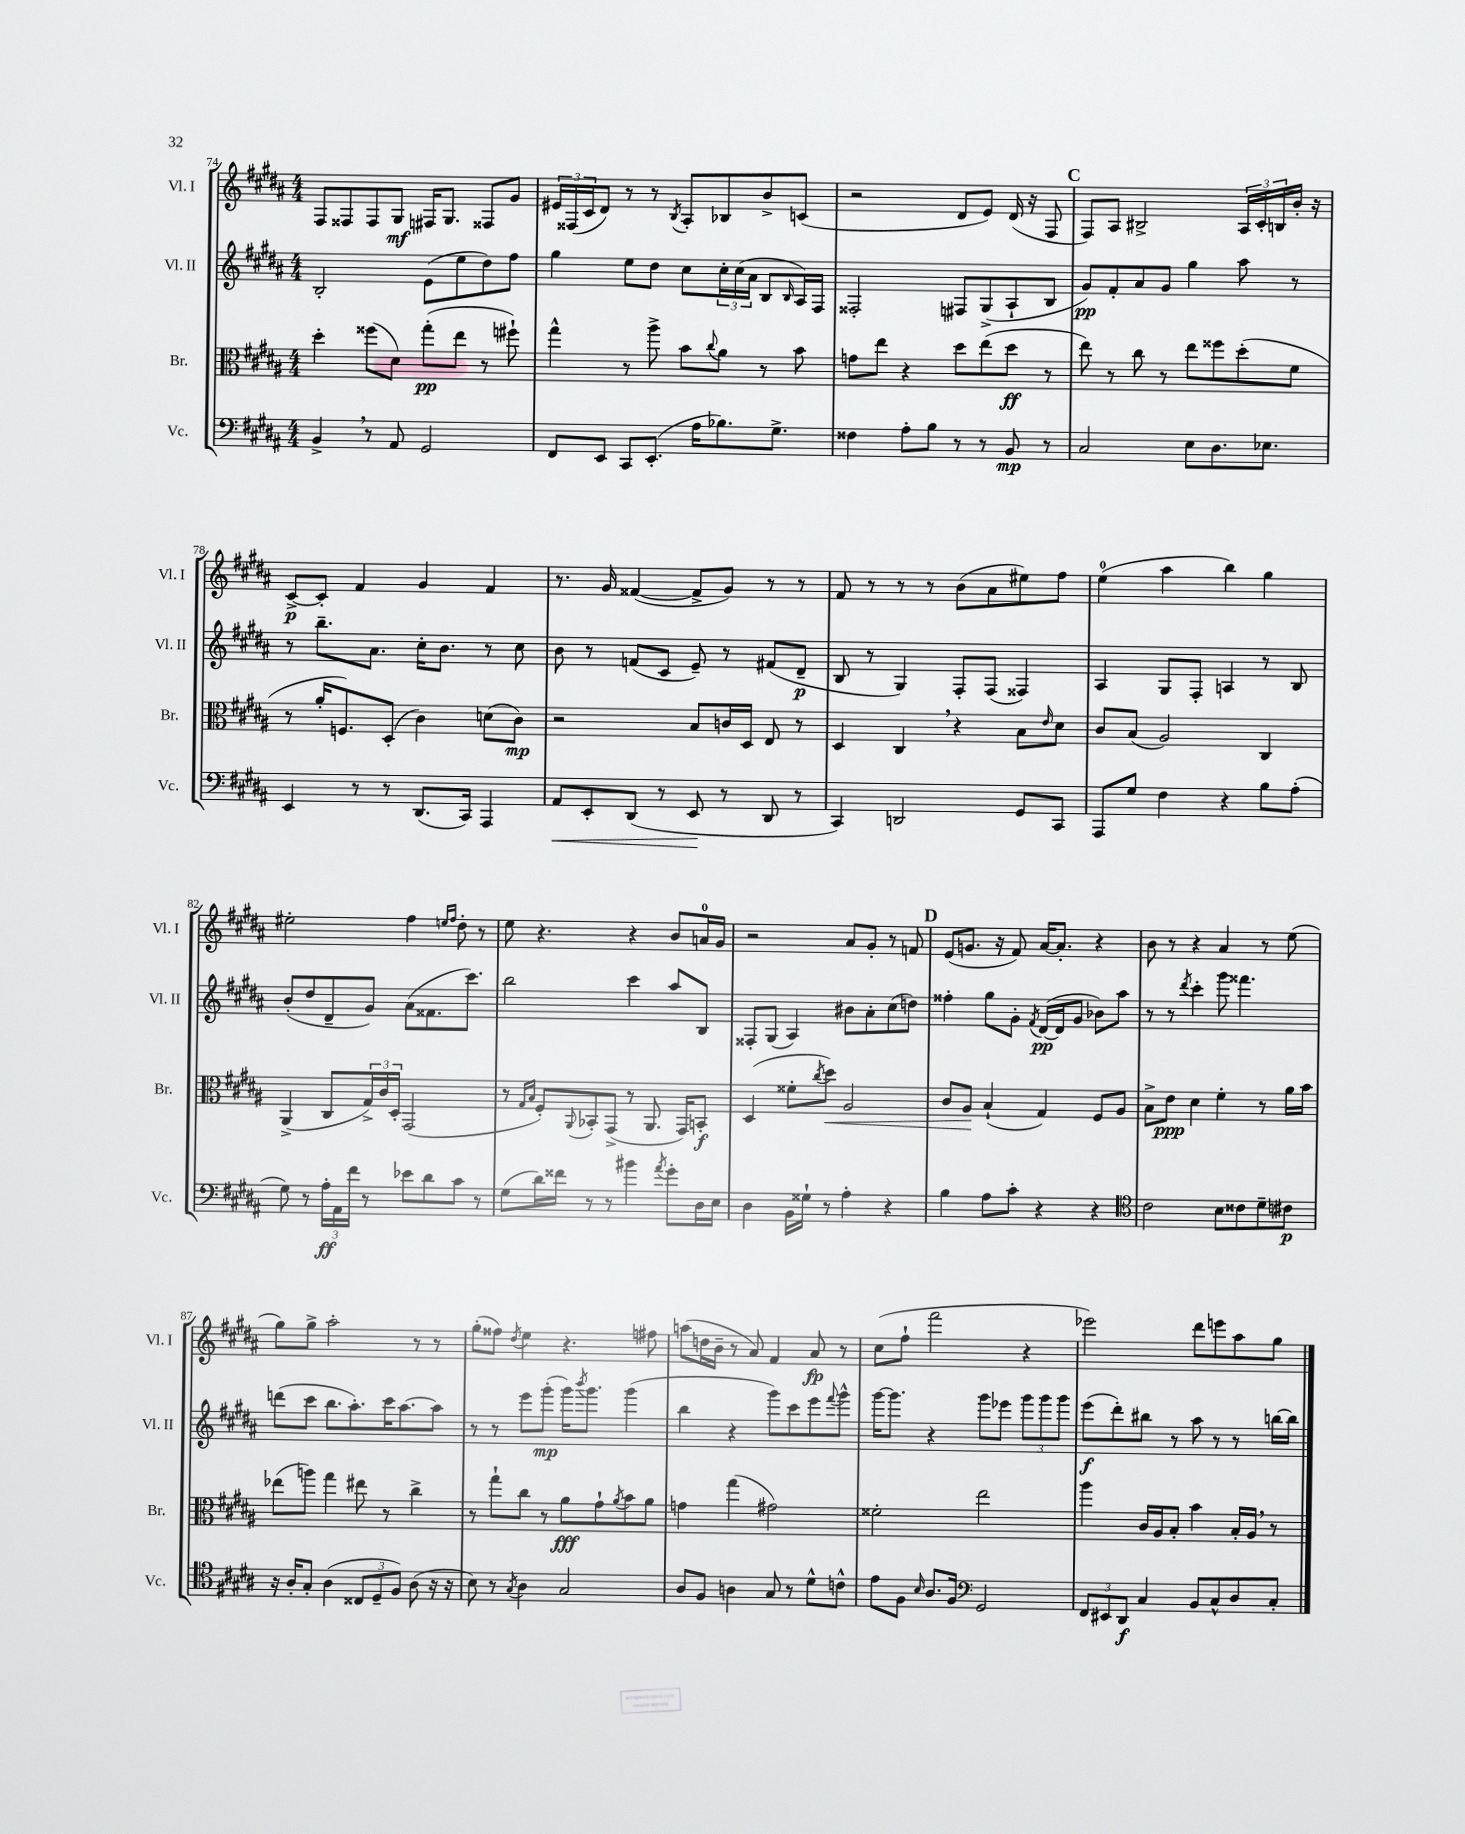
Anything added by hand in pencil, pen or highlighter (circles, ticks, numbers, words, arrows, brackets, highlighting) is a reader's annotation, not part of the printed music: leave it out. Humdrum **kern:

**kern	**kern	**kern	**kern
*staff4	*staff3	*staff2	*staff1
*clefF4	*clefC3	*clefG2	*clefG2
*k[f#c#g#d#a#]	*k[f#c#g#d#a#]	*k[f#c#g#d#a#]	*k[f#c#g#d#a#]
*M4/4	*M4/4	*M4/4	*M4/4
4BB^	4dd#'	2B'	8F#
.	.	.	8F##
8r	(8ff##	.	8F##
8AA#	8d#)	.	8G#
2GG#	(8gg#'	(8e	16F#
.	.	.	8.G#
.	8ee	8ee	.
.	8r	8dd#)	8F##
.	8ff#`)	8ff#	8g#
=	=	=	=
8FF#	4gg#^^	4gg#	24e#
.	.	.	(24F##
.	.	.	24c#
8EE	.	.	8d#)
8CC#	8r	8ee	8r
(8.EE'	8aa#^	8dd#	8r
.	.	.	8qB
.	8b	8cc#	8A#'
16A#	.	.	.
.	8qqcc#	.	.
8.B-)	8a#	24cc#'	8B-
.	.	(24cc#	.
.	.	24a#	.
.	8r	8B	8b^
8.G#^	.	.	.
.	.	16qqB	.
.	8b	16A#)	(8c
.	.	16F#	.
=	=	=	=
4F##	8g	2F##'	2r
.	8ee	.	.
8A#'	4r	.	.
8B	.	.	.
8r	8dd#	8F#	8d#
8r	(8ee	(8G#^	8e)
8BB	8dd#	8A#`	(16d#
.	.	.	16r
8r	8r	8B	8F#
=	=	=	=
2C#	8ee)	8g#)	8F#)
.	8r	8f#'	8A#
.	8cc#	8a#	2B#^
.	8r	8g#	.
8E	8ee	4gg#	.
8.D#	8ff##	.	.
.	(8dd#'	8aa#	24A#
.	.	.	24c#'
8.E-	.	.	.
.	.	.	24B
.	8f#	8r	16b'
.	.	.	16r
=	=	=	=
4EE	8r	8r	[8c#^
.	16a#'	8.bb~	8c#']
.	8.F)	.	.
8r	.	.	4f#
.	.	8.a#	.
8r	(8D#'	.	.
(8.DD#	4c#)	16cc#'	4g#
.	.	8.b	.
16CC#)	.	.	.
4AAA#	(8d	8r	4f#
.	8c#)	8cc#	.
=	=	=	=
8AA#	2r	8b	8.r
8EE'	.	8r	.
.	.	.	16g#
(8DD#	.	(8f	([4f##
8r	.	8c#	.
8EE	8B	8e~)	8f##^]
8r	16c	8r	8g#)
.	16D#	.	.
8DD#	8E	(8f#	8r
8r	8r	8d#~	8r
=	=	=	=
4CC#)	4D#	8B	8f#
.	.	8r	8r
2DD	4C#	4G#)	8r
.	.	.	8r
.	4r	8F#'	(8b
.	.	(8F#	8a#
8GG#	8B	4F##)	8ee#)
.	16qqe	.	.
8CC#	8d#	.	8ff#
=	=	=	=
8AAA#	8c#	4A#	(4ee
8G#	(8B	.	.
4F#	2A#)	8G#	4aa#
.	.	8F#'	.
4r	.	4A	4bb)
8B	4C#	8r	4gg#
(8A#'	.	8B	.
=	=	=	=
8G#)	(4AA#^	(8b'	2ee#'
8r	.	8dd#	.
24A#'	8C#	8d#~	.
24AA#	.	.	.
24f#	.	.	.
8r	24G#^)	8g#)	.
.	24c#	.	.
.	24D#'	.	.
8e-	(2GG#	(8a#	4ff#
8d#	.	8.f##	.
.	.	.	16qqee
.	.	.	16qqff#
8c#	.	.	8dd#'
.	.	8.ccc#)	.
8r	.	.	8r
=	=	=	=
(8G#	8r	2bb	8ee
.	16qqG#	.	.
.	16qqB	.	.
16d#)	8F#')	.	4.r
16f##	.	.	.
.	8qqAA#	.	.
8r	8BB-'	.	.
8r	(8GG#^	.	.
4b#	8r	4ccc#	4r
.	8.AA#	.	.
8qa#	.	.	.
8g#'	.	8aa#	8b
.	16GG#)	.	.
16D#	8BB'	8B	16a
16E	.	.	16g#
=	=	=	=
4D#	(4D#	8F##'	2r
.	.	(8G#	.
16BB	8f##'	4A#)	.
16G##`	.	.	.
.	8qcc#	.	.
8r	8dd#)	.	.
4A#'	2A#	8b#	8a#
.	.	8a#'	8g#'
4r	.	(8cc#	8r
.	.	8dd)	8f
=	=	=	=
4B	8c#	4ff##'	(8e
.	8A#	.	8.g
8A#	(4B`	8gg#	.
.	.	.	16r
8c#'	.	8g#'	8f#)
.	.	8qf#	.
4r	4G#)	([16d#	[16a#
.	.	16d#]	8.a#']
.	.	8g#	.
4r	8F#	8b-)	4r
.	8A#	8aa#	.
=	=	=	=
*clefC4	*	*	*
2c#	8B^	8r	8b
.	8e	8r	8r
.	.	8qddd#	.
.	4d#	4ccc#'	4r
8B	4f#'	8ggg#	4a#
8c##	.	4.fff##	.
8d#~	8r	.	8r
8c#	16a#	.	(8ee
.	16b	.	.
=	=	=	=
16r	(8ee-	(8ddd	8gg#)
16A#'	.	.	.
8G#'	8aa)	8ccc#	8gg#^
(4A#	4gg#	8.bb	2aa#'
.	.	8.aa#')	.
12C##	8ee#	.	.
12D#~	.	.	.
.	8r	16ccc#	.
12F#)	.	.	.
.	.	[8.aa#	.
(8A#	4cc#^	.	8r
16r	.	8aa#]	8r
16r	.	.	.
=	=	=	=
8B)	8r	8r	(8gg#'
8r	8gg#`	8r	8ff##)
8qG#	.	.	8qdd#
4A#	8cc#	8eee	4ee
.	8r	(8ggg#'	.
2G#	8a#	16ggg#)	4.r
.	.	8qbbb	.
.	.	8.ggg#	.
.	8g#`	.	.
.	8qa#	.	.
.	8b	(4ggg#	.
.	8a#	.	8ff#
=	=	=	=
8A#	4g	4bb	(8aa
8F#	.	.	16dd
.	.	.	16b~
4A	(4gg#	4r	8r
.	.	.	8a#)
8G#	2g#)	8ggg#)	4f#
8r	.	8ccc#	.
8d#^^	.	8eee	8a#
.	.	8qqfff#	.
8c^^	.	8ggg#^^	8r
=	=	=	=
8e	2f##'	[16ggg#	(8cc#
.	.	8.ggg#]	.
8F#	.	.	8ff#`
16qqB	.	.	.
8.A#	.	4r	2fff#
16F#	.	.	.
*clefF4	*	*	*
2GG#	2ee	8ggg#	.
.	.	8eee-	.
.	.	12ggg#	4r
.	.	12ggg#	.
.	.	12ggg#	.
=	=	=	=
12FF#	4aa#	(8eee	2eee-)
12EE#	.	.	.
.	.	8ddd#')	.
12DD#	.	.	.
4C#	16c#	8bb#	.
.	16A#	.	.
.	8B'	8r	.
8BB	4b	8aa#	8ddd#
8C#^^	.	8r	8eee
8D#	16B'	8r	8aa#
.	16A#	.	.
8C#'	8r	[16bb	8gg#
.	.	16bb]	.
==	==	==	==
*-	*-	*-	*-
